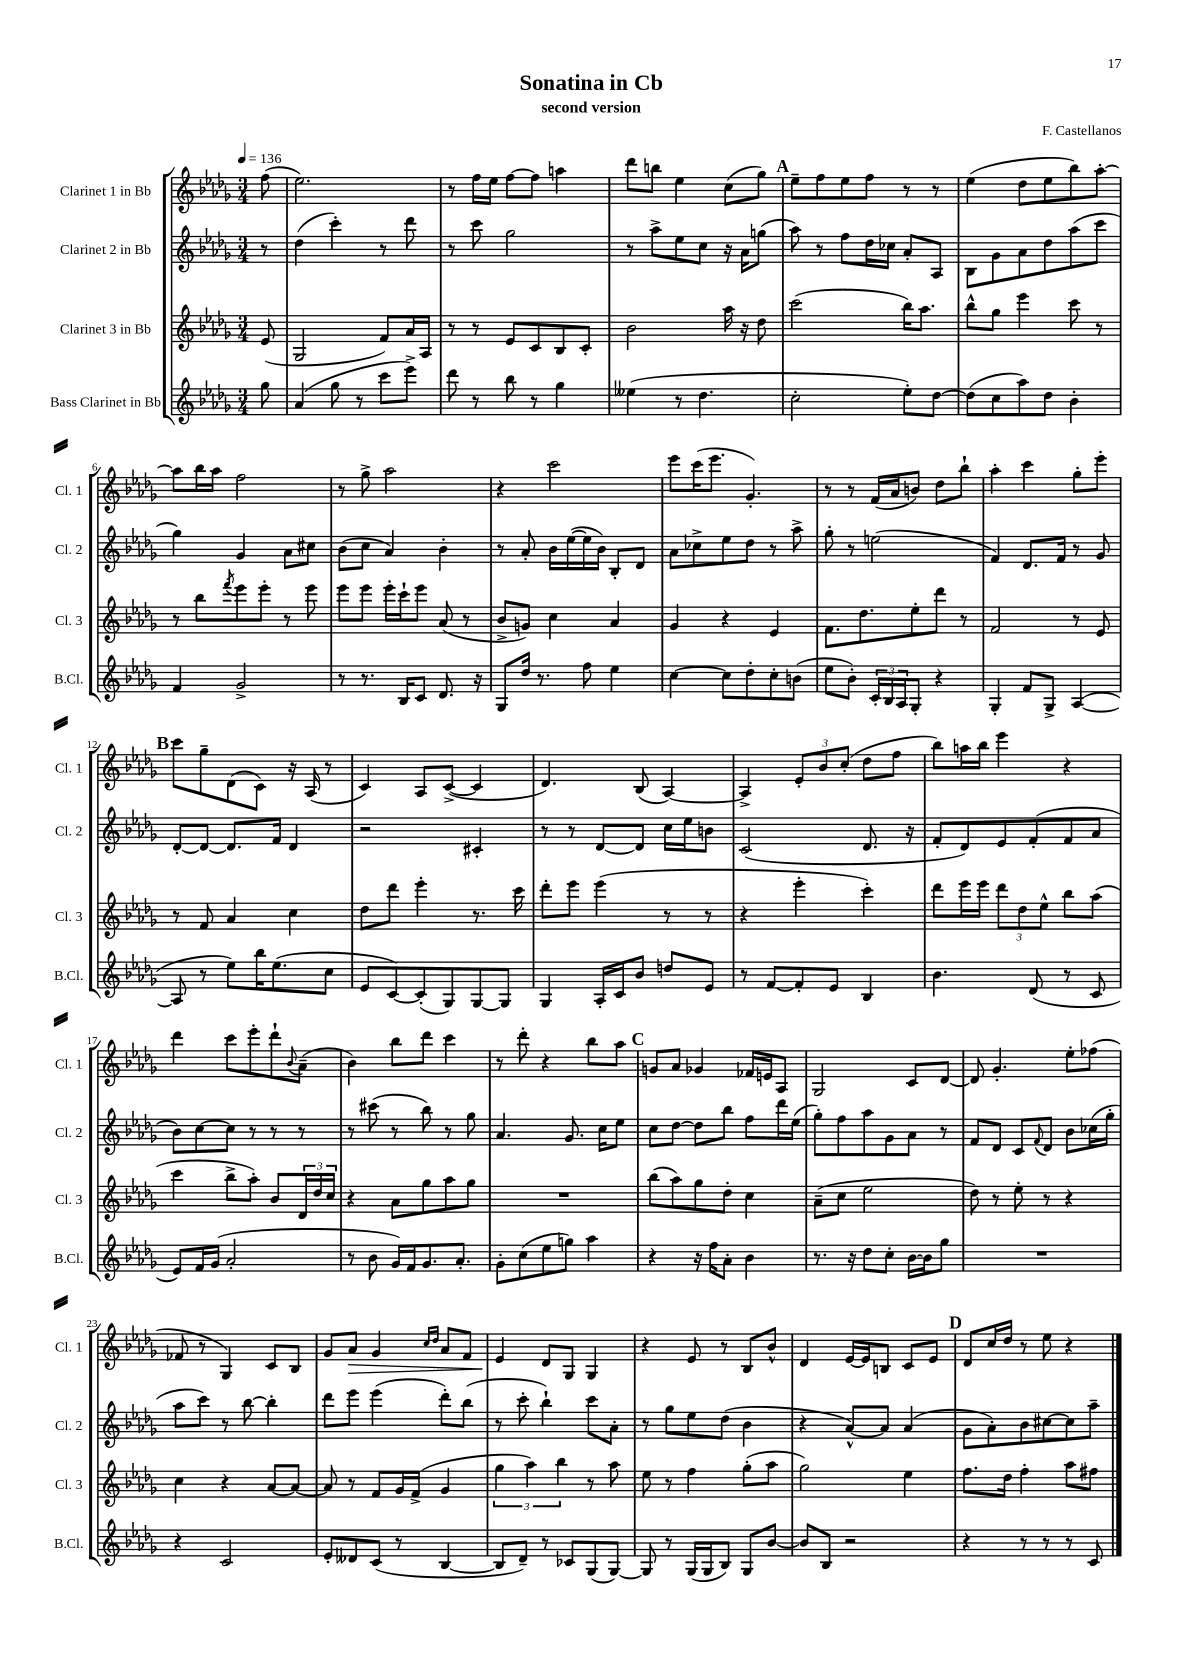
\header { title = "Sonatina in Cb" composer = "F. Castellanos" subtitle = "second version" }
<<
\new StaffGroup <<
\new Staff = "s0" \with { instrumentName = "Clarinet 1 in Bb" shortInstrumentName = "Cl. 1" } {
    \clef treble \key des \major \numericTimeSignature \time 3/4 \partial 8 \tempo 4 = 136
    f''8( |
    ees''2.) |
    r8 f''16 ees''16 f''8~ f''8 a''4 |
    des'''8 b''8 ees''4 c''8( ges''8) |
    \mark \markup { \bold "A" } ees''8-- f''8 ees''8 f''8 r8 r8 |
    ees''4( des''8 ees''8 bes''8) aes''8~-. |
    aes''8 bes''16 aes''16 f''2 |
    r8 ges''8-> aes''2 |
    r4 c'''2 |
    ees'''8 c'''16( ees'''8. ges'4.-.) |
    r8 r8 f'16( aes'16 b'8) des''8 bes''8-! |
    aes''4-. c'''4 ges''8-. ees'''8-. |
    \mark \markup { \bold "B" } c'''8 ges''8-- des'8( c'8) r16 aes16( r8 |
    c'4) aes8 c'8~->( c'4 |
    des'4.) bes8( aes4~) |
    aes4-> \tuplet 3/2 { ees'8-. bes'8 c''8-.( } des''8 f''8 |
    bes''8) a''16 bes''16 ees'''4 r4 |
    des'''4 c'''8 ees'''8-. des'''8-! \appoggiatura { bes'8 } aes'8--( |
    bes'4) bes''8 des'''8 c'''4 |
    r8 des'''8-. r4 bes''8 aes''8 |
    \mark \markup { \bold "C" } g'8 aes'8 ges'4 fes'16 e'16 aes8 |
    ges2 c'8 des'8~ |
    des'8 ges'4.-. ees''8-. fes''8( |
    fes'8 r8 ges4) c'8 bes8 |
    ges'8 aes'8\> ges'4 \grace { c''16 des''16 } aes'8 f'8 |
    ees'4\! des'8 ges8 ges4 |
    r4 ees'8 r8 bes8 bes'8-^ |
    des'4 ees'16~ ees'16 b8 c'8 ees'8 |
    \mark \markup { \bold "D" } des'8 c''16 des''16 r8 ees''8 r4 \bar "|." |
}
\new Staff = "s1" \with { instrumentName = "Clarinet 2 in Bb" shortInstrumentName = "Cl. 2" } {
    \clef treble \key des \major \numericTimeSignature \time 3/4 \partial 8
    r8 |
    des''4( c'''4-.) r8 des'''8 |
    r8 c'''8 ges''2 |
    r8 aes''8-> ees''8 c''8 r16 aes'16 g''8( |
    \mark \markup { \bold "A" } aes''8) r8 f''8 des''16 ces''16 aes'8-. aes8 |
    bes8 ges'8 aes'8 des''8 aes''8( c'''8 |
    ges''4) ges'4 aes'8 cis''8 |
    bes'8( c''8 aes'4) bes'4-. |
    r8 aes'8-. bes'16 ees''16~( ees''16 bes'16) bes8-. des'8 |
    aes'8 ces''8-> ees''8 des''8 r8 aes''8-> |
    ges''8-. r8 e''2( |
    f'4) des'8. f'16 r8 ges'8 |
    \mark \markup { \bold "B" } des'8~-. des'8~ des'8. f'16 des'4 |
    r2 cis'4-. |
    r8 r8 des'8~ des'8 c''16 ees''16 b'8 |
    c'2( des'8. r16 |
    f'8-. des'8) ees'8 f'8-.( f'8 aes'8 |
    bes'8) c''8~ c''8 r8 r8 r8 |
    r8 cis'''8( r8 bes''8) r8 ges''8 |
    aes'4. ges'8. c''16 ees''8 |
    \mark \markup { \bold "C" } c''8 des''8~ des''8 bes''8 f''8 des'''16 ees''16( |
    ges''8-.) f''8 aes''8 ges'8 aes'8 r8 |
    f'8 des'8 c'8 \appoggiatura { f'8 } des'8 bes'8 ces''16( ges''16-. |
    aes''8 c'''8) r8 bes''8~ bes''4-. |
    des'''8 ees'''8 ees'''4( des'''8-.) bes''8( |
    r8 c'''8-. bes''4-!) c'''8 aes'8-. |
    r8 ges''8 ees''8 des''8( bes'4 |
    r4 aes'8~-^) aes'8 aes'4( |
    \mark \markup { \bold "D" } ges'8 aes'8-.) bes'8 cis''8~ cis''8 aes''8-- \bar "|." |
}
\new Staff = "s2" \with { instrumentName = "Clarinet 3 in Bb" shortInstrumentName = "Cl. 3" } {
    \clef treble \key des \major \numericTimeSignature \time 3/4 \partial 8
    ees'8( |
    ges2 f'8) aes'16 aes16 |
    r8 r8 ees'8 c'8 bes8 c'8-. |
    bes'2 aes''16 r16 des''8 |
    \mark \markup { \bold "A" } c'''2( bes''16) aes''8. |
    bes''8-^ ges''8 ees'''4 c'''8 r8 |
    r8 bes''8 \acciaccatura { f'''8 } ees'''8 ees'''8-. r8 ees'''8 |
    ees'''8 ees'''8 ees'''16-. c'''16-! ees'''8 aes'8( r8 |
    bes'8-> g'8) c''4 aes'4 |
    ges'4 r4 ees'4 |
    f'8. des''8. ees''8-. des'''8 r8 |
    f'2 r8 ees'8 |
    \mark \markup { \bold "B" } r8 f'8 aes'4 c''4 |
    des''8 des'''8 ees'''4-. r8. c'''16 |
    des'''8-. ees'''8 ees'''4( r8 r8 |
    r4 ees'''4-. c'''4-.) |
    des'''8 ees'''16 ees'''16 \tuplet 3/2 { des'''8 des''8 ees''8-^ } bes''8 aes''8( |
    c'''4 bes''8-> aes''8-.) bes'8 \tuplet 3/2 { des'16 des''16 c''16 } |
    r4 aes'8 ges''8 aes''8 ges''8 |
    R2. |
    \mark \markup { \bold "C" } bes''8( aes''8) ges''8 des''8-. c''4 |
    aes'8--( c''8 ees''2 |
    des''8) r8 ees''8-. r8 r4 |
    c''4 r4 aes'8~ aes'8~ |
    aes'8 r8 f'8 ges'16 f'16->( ges'4 |
    \tuplet 3/2 { ges''4 aes''4) bes''4 } r8 aes''8 |
    ees''8 r8 f''4 ges''8-.( aes''8 |
    ges''2) ees''4 |
    \mark \markup { \bold "D" } f''8. des''16 f''4-. aes''8 fis''8 \bar "|." |
}
\new Staff = "s3" \with { instrumentName = "Bass Clarinet in Bb" shortInstrumentName = "B.Cl." } {
    \clef treble \key des \major \numericTimeSignature \time 3/4 \partial 8
    ges''8 |
    aes'4( ges''8 r8 c'''8 ees'''8->) |
    des'''8 r8 bes''8 r8 ges''4 |
    eeses''4( r8 des''4. |
    \mark \markup { \bold "A" } c''2-. ees''8-.) des''8~ |
    des''8( c''8 aes''8) des''8 bes'4-. |
    f'4 ges'2-> |
    r8 r8. bes16 c'8 des'8. r16 |
    ges8 des''16 r8. f''8 ees''4 |
    c''4~ c''8 des''8-. c''8-. b'8( |
    ees''8 bes'8-.) \tuplet 3/2 { c'16-. bes16 aes16 } ges8-. r4 |
    ges4-. f'8 ges8-> aes4~( |
    \mark \markup { \bold "B" } aes8 r8 ees''8) bes''16 ees''8.( c''8 |
    ees'8 c'8~) c'8-.( ges8) ges8~ ges8 |
    ges4 aes16-. c'16 bes'8 d''8 ees'8 |
    r8 f'8~ f'8-. ees'8 bes4 |
    bes'4. des'8( r8 c'8 |
    ees'8) f'16 ges'16( aes'2-. |
    r8 bes'8 ges'16) f'16 ges'8. aes'8.-. |
    ges'8-. c''8( ees''8 g''8) aes''4 |
    \mark \markup { \bold "C" } r4 r16 f''16 aes'8-. bes'4 |
    r8. r16 des''8 c''8-. bes'16~ bes'16 ges''8 |
    R2. |
    r4 c'2 |
    ees'8-. deses'8 c'8( r8 bes4~ |
    bes8 des'8--) r8 ces'8 ges8( ges8~) |
    ges8 r8 ges16( ges16 bes8) ges8 bes'8~ |
    bes'8 bes8 r2 |
    \mark \markup { \bold "D" } r4 r8 r8 r8 c'8 \bar "|." |
}
>>
>>
